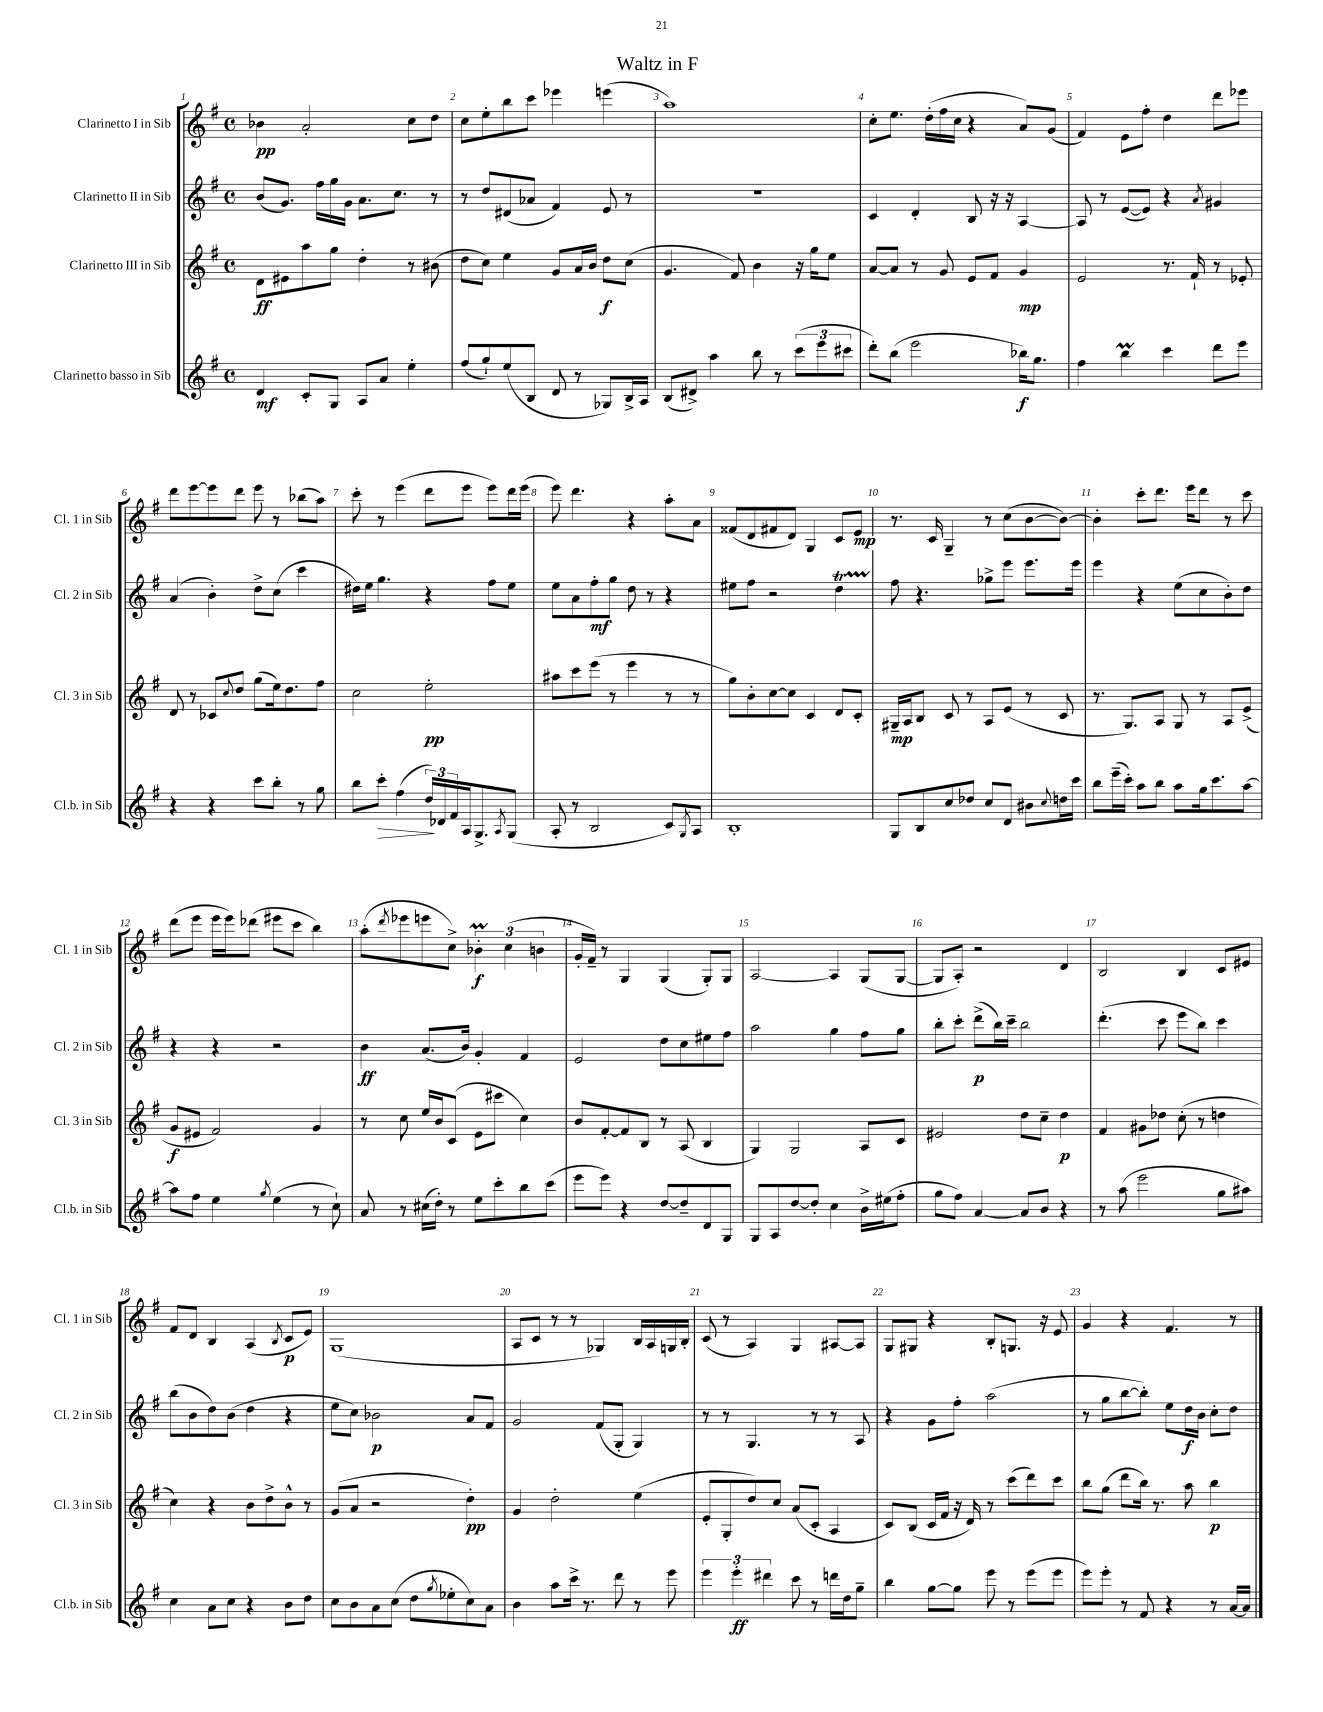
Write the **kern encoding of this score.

**kern	**dynam	**kern	**dynam	**kern	**dynam	**kern	**dynam
*part4	*part4	*part3	*part3	*part2	*part2	*part1	*part1
*staff4	*staff4	*staff3	*staff3	*staff2	*staff2	*staff1	*staff1
*I"Clarinetto basso in Sib	*	*I"Clarinetto III in Sib	*	*I"Clarinetto II in Sib	*	*I"Clarinetto I in Sib	*
*I'Cl.b. in Sib	*	*I'Cl. 3 in Sib	*	*I'Cl. 2 in Sib	*	*I'Cl. 1 in Sib	*
*clefG2	*	*clefG2	*	*clefG2	*	*clefG2	*
*k[f#]	*	*k[f#]	*	*k[f#]	*	*k[f#]	*
*M4/4	*	*M4/4	*	*M4/4	*	*M4/4	*
*met(c)	*	*met(c)	*	*met(c)	*	*met(c)	*
=1	=1	=1	=1	=1	=1	=1	=1
4d/	mf	8d\L	ff	(8b/L	.	4b-X\	pp
.	.	8e#X\	.	8.g/J)	.	.	.
8c'/L	.	8aa\	.	.	.	2a'/	.
.	.	.	.	16ff#\LL	.	.	.
8G/J	.	8gg\J	.	16gg\	.	.	.
.	.	.	.	16g\JJ	.	.	.
8A/L	.	4dd'\	.	8.a\L	.	.	.
8a/J	.	.	.	.	.	.	.
.	.	.	.	8.cc\J	.	.	.
4ee'\	.	8r	.	.	.	8cc\L	.
.	.	(8b#X\	.	8r	.	8dd\J	.
=2	=2	=2	=2	=2	=2	=2	=2
(8ff#/L	.	8dd\L	.	8r	.	8cc\L	.
8gg`/)	.	8cc\J)	.	8dd/L	.	8ee'\	.
(8ee/	.	4ee\	.	(8d#X/	.	8bb\	.
8B/J	.	.	.	8a-X/J	.	8ccc\J	.
8d/	.	8g/L	.	4f#/)	.	4eee-X\	.
8r	.	16a/L	.	.	.	.	.
.	.	16b/JJ	.	.	.	.	.
8G-X/L)	.	8dd\L	f	8e/	.	(4eeen\	.
16B^/L	.	(8cc\J	.	8r	.	.	.
16A/JJ	.	.	.	.	.	.	.
=3	=3	=3	=3	=3	=3	=3	=3
(8B/L	.	4.g/	.	1r	.	1aa)	.
8d#X^/J)	.	.	.	.	.	.	.
4aa\	.	.	.	.	.	.	.
.	.	8f#/)	.	.	.	.	.
8bb\	.	4b\	.	.	.	.	.
8r	.	.	.	.	.	.	.
(12ccc\L	.	16r	.	.	.	.	.
.	.	16gg\KL	.	.	.	.	.
12eee\	.	.	.	.	.	.	.
.	.	8ee\J	.	.	.	.	.
12ccc#X\J	.	.	.	.	.	.	.
=4	=4	=4	=4	=4	=4	=4	=4
8ddd'\L)	.	[8a/L	.	4c/	.	8cc'\L	.
(8bb\J	.	8a/J]	.	.	.	8.ee\J	.
2eee\	.	8r	.	4d'/	.	.	.
.	.	.	.	.	.	(16dd'\LL	.
.	.	8g/	.	.	.	16ff#\	.
.	.	.	.	.	.	16cc\JJ	.
.	.	8e/L	.	8B/	.	4r	.
.	.	8f#/J	.	16r	.	.	.
.	.	.	.	16r	.	.	.
16bb-X\KL)	f	4g/	mp	[4A/	.	8a/L)	.
8.gg\J	.	.	.	.	.	.	.
.	.	.	.	.	.	(8g/J	.
=5	=5	=5	=5	=5	=5	=5	=5
4ff#\	.	2e/	.	8A/]	.	4f#/)	.
.	.	.	.	8r	.	.	.
4bbm\	.	.	.	([8e/L	.	8e\L	.
.	.	.	.	8e/J])	.	8ff#'\J	.
4ccc\	.	8.r	.	4r	.	4dd\	.
.	.	16f#`/	.	.	.	.	.
.	.	.	.	8qa/	.	.	.
8ddd\L	.	8r	.	4g#X/	.	8ddd\L	.
8eee\J	.	8e-X'/	.	.	.	8eee-X\J	.
!!LO:LB:g=z
=6	=6	=6	=6	=6	=6	=6	=6
4r	.	8d/	.	(4a/	.	8ddd\L	.
.	.	8r	.	.	.	[8eee\	.
4r	.	8c-X/L	.	4b'\)	.	8eee\]	.
.	.	8qqcc/	.	.	.	.	.
.	.	8dd/J	.	.	.	8ddd\J	.
8ccc\L	.	(8gg\L	.	8dd^\L	.	8eee\	.
8bb'\J	.	16ee\k)	.	(8cc\J	.	8r	.
.	.	8.dd\	.	.	.	.	.
8r	.	.	.	4ccc\	.	(8bb-X\L	.
8gg\	.	8ff#\J	.	.	.	8aa\J)	.
=7	=7	=7	=7	=7	=7	=7	=7
8bb\L	.	2cc\	.	16dd#X\LL)	.	8ccc'\	.
.	.	.	.	16ee\JJ	.	.	.
!	!LO:HP:b	!	!	!	!	!	!
8ccc'\J	>	.	.	4.gg\	.	8r	.
(4ff#\	.	.	.	.	.	(4eee\	.
24dd/LL)	.	2ee'\	pp	4r	.	8ddd\L	.
24d-X/	]	.	.	.	.	.	.
24f#/	.	.	.	.	.	.	.
16A/J	.	.	.	.	.	8eee\J	.
8.G^/	.	.	.	.	.	.	.
.	.	.	.	8ff#\L	.	8eee\L)	.
8qA/	.	.	.	.	.	.	.
(8G/J	.	.	.	8ee\J	.	16ddd\L	.
.	.	.	.	.	.	(16eee\JJ	.
=8	=8	=8	=8	=8	=8	=8	=8
8A'/	.	8aa#X\L	.	8ee\L	.	8eee\)	.
8r	.	8ccc\	.	8a\	.	4.ddd\	.
2B/	.	(8eee\J	.	8ff#'\	mf	.	.
.	.	8r	.	8gg\J	.	.	.
.	.	4eee\	.	8dd\	.	4r	.
.	.	.	.	8r	.	.	.
8c/L)	.	8r	.	4r	.	8aa'\L	.
8qG/	.	.	.	.	.	.	.
8A/J	.	8r	.	.	.	8a\J	.
=9	=9	=9	=9	=9	=9	=9	=9
1B'	.	8gg\L)	.	8ee#X\L	.	(8f##X/L	.
.	.	8b'\	.	8ff#\J	.	8d/	.
.	.	[8cc\	.	2r	.	8f#X/	.
.	.	8cc\J]	.	.	.	8d/J)	.
.	.	4c/	.	.	.	4G/	.
.	.	8d/L	.	4ddT\	.	8c/L	.
.	.	8c'/J	.	.	.	8e/J	mp
=10	=10	=10	=10	=10	=10	=10	=10
8G/L	.	16G#X~/LL	mp	8ff#\	.	8.r	.
.	.	16A/J	.	.	.	.	.
8B/	.	8B/J	.	4.r	.	.	.
.	.	.	.	.	.	16c/	.
8cc/	.	8c/	.	.	.	4G~/	.
8dd-X/J	.	8r	.	.	.	.	.
8cc/L	.	8A/L	.	8gg-X^\L	.	8r	.
8d/J	.	(8e/J	.	8eee\J	.	(8cc\L	.
8b#X\L	.	8r	.	8.eee\L	.	[8b\	.
8qqcc/	.	.	.	.	.	.	.
16ddn\L	.	8c/	.	.	.	8b\J_)	.
16ccc\JJ	.	.	.	16eee\Jk	.	.	.
=11	=11	=11	=11	=11	=11	=11	=11
8bb\L	.	8.r	.	4eee\	.	4b'\]	.
(16eee~\L	.	.	.	.	.	.	.
16ccc'\JJ)	.	8.G/L)	.	.	.	.	.
8aa\L	.	.	.	4r	.	8ccc'\L	.
8bb\J	.	8A/J	.	.	.	8.ddd\J	.
8aa\L	.	8G/	.	(8ee\L	.	.	.
.	.	.	.	.	.	16eee\KL	.
16gg\k	.	8r	.	8cc\	.	8ddd\J	.
8.ccc\	.	.	.	.	.	.	.
.	.	8A/L	.	8b'\)	.	8r	.
[8aa\J	.	(8e^/J	.	8dd\J	.	8ccc\	.
!!LO:LB:g=z
=12	=12	=12	=12	=12	=12	=12	=12
8aa\L]	.	8g/L	f	4r	.	(8ddd\L	.
8ff#\J	.	8e#X/J	.	.	.	8eee\J	.
4ee\	.	2f#/)	.	4r	.	16eee\LL	.
.	.	.	.	.	.	16eee\J)	.
.	.	.	.	.	.	(8ddd-X\J	.
8qgg/	.	.	.	.	.	.	.
(4ee\	.	.	.	2r	.	8eee#X\L	.
.	.	.	.	.	.	8ccc\J	.
8r	.	4g/	.	.	.	4bb\)	.
8cc`\)	.	.	.	.	.	.	.
=13	=13	=13	=13	=13	=13	=13	=13
8a/	.	8r	.	4b\	ff	(8aa'\L	.
.	.	.	.	.	.	8qddd/	.
8r	.	8cc\	.	.	.	8eee-X\	.
(16cc#X\LL	.	16ee/LL	.	(8.a/L	.	8eeen\	.
16dd'\JJ)	.	16b/J	.	.	.	.	.
8r	.	(8c/J	.	.	.	8cc^\J)	.
.	.	.	.	16b/Jk)	.	.	.
8ee\L	.	8e\L	.	4g'/	.	6b-XM'\	f
8ccc'\	.	8ccc#X\J	.	.	.	.	.
.	.	.	.	.	.	(6cc\	.
8bb\	.	4cc\)	.	4f#/	.	.	.
.	.	.	.	.	.	6bn\	.
(8ccc\J	.	.	.	.	.	.	.
=14	=14	=14	=14	=14	=14	=14	=14
8eee\L	.	8b/L	.	2e/	.	16g'/LL	.
.	.	.	.	.	.	16f#~/JJ)	.
8eee\J)	.	[8f#'/	.	.	.	8r	.
4r	.	8f#/]	.	.	.	4G/	.
.	.	8B/J	.	.	.	.	.
[8dd/L	.	8r	.	8dd\L	.	(4G/	.
8dd~/]	.	(8A/	.	8cc\	.	.	.
8d/	.	4B/	.	8ee#X\	.	8G'/L)	.
8G/J	.	.	.	8ff#\J	.	8G/J	.
=15	=15	=15	=15	=15	=15	=15	=15
8G/L	.	4G/)	.	2aa\	.	[2A/	.
8A/	.	.	.	.	.	.	.
[8dd/	.	2G/	.	.	.	.	.
8dd'/J]	.	.	.	.	.	.	.
4cc\	.	.	.	4gg\	.	4A/]	.
16b^\LL	.	8A/L	.	8ff#\L	.	(8G/L	.
(16ee#X\J	.	.	.	.	.	.	.
8ff#'\J	.	8c/J	.	8gg\J	.	[8G/J	.
=16	=16	=16	=16	=16	=16	=16	=16
8gg\L	.	2e#X/	.	8bb'\L	.	8G/L]	.
8ff#\J)	.	.	.	8ccc'\J	.	8A'/J)	.
[4a/	.	.	.	(8ddd^\L	p	2r	.
.	.	.	.	16bb\L)	.	.	.
.	.	.	.	16ccc~\JJ	.	.	.
8a/L]	.	8dd\L	.	2bb\	.	.	.
8b/J	.	8cc~\J	.	.	.	.	.
4r	.	4dd\	p	.	.	4d/	.
=17	=17	=17	=17	=17	=17	=17	=17
8r	.	4f#/	.	(4.ddd'\	.	2B/	.
(8aa\	.	.	.	.	.	.	.
2eee\	.	8g#X\L	.	.	.	.	.
.	.	8dd-X\J	.	8ccc\	.	.	.
.	.	(8cc'\	.	8eee\L	.	4B/	.
.	.	8r	.	8bb\J)	.	.	.
8gg\L	.	4ddn\	.	4ccc\	.	8c/L	.
8aa#X\J)	.	.	.	.	.	8e#X/J	.
!!LO:LB:g=z
=18	=18	=18	=18	=18	=18	=18	=18
4cc\	.	4cc\)	.	(8bb\L	.	8f#/L	.
.	.	.	.	8b\	.	8d/J	.
8a\L	.	4r	.	8dd\)	.	4B/	.
8cc\J	.	.	.	(8b\J	.	.	.
4r	.	8b\L	.	4dd\	.	(4A/	.
.	.	8dd^\	.	.	.	.	.
.	.	.	.	.	.	8qB/	.
8b\L	.	8b^^\J	.	4r	.	8c/L	p
8dd\J	.	8r	.	.	.	8e/J)	.
=19	=19	=19	=19	=19	=19	=19	=19
8cc\L	.	(8g/L	.	8ee\L	.	(1G	.
8b\	.	8a/J	.	8cc\J)	.	.	.
8a\	.	2r	.	2b-X\	p	.	.
(8cc\J	.	.	.	.	.	.	.
8dd\L	.	.	.	.	.	.	.
8qgg/	.	.	.	.	.	.	.
8ee-X'\	.	.	.	.	.	.	.
8cc\)	.	4dd'\)	pp	8a/L	.	.	.
8a\J	.	.	.	8f#/J	.	.	.
=20	=20	=20	=20	=20	=20	=20	=20
4b\	.	4g/	.	2g/	.	8A/L	.
.	.	.	.	.	.	8c/J	.
8aa\L	.	2dd'\	.	.	.	8r	.
16ccc^\Jk	.	.	.	.	.	8r	.
8.r	.	.	.	.	.	.	.
.	.	.	.	(8f#/L	.	4G-X/)	.
8ddd\	.	.	.	8G'/J	.	.	.
8r	.	(4ee\	.	4G/)	.	16B/LL	.
.	.	.	.	.	.	16A/	.
8eee\	.	.	.	.	.	16Gn/	.
.	.	.	.	.	.	16B'/JJ	.
=21	=21	=21	=21	=21	=21	=21	=21
6eee\	.	8e'/L	.	8r	.	(8c/	.
.	.	8G'/	.	8r	.	8r	.
6eee'\	ff	.	.	.	.	.	.
.	.	8dd/)	.	4.G/	.	4A/)	.
6ddd#X\	.	.	.	.	.	.	.
.	.	8cc/J	.	.	.	.	.
8ccc\	.	(8a/L	.	.	.	4G/	.
8r	.	8c'/J	.	8r	.	.	.
16dddn\LL	.	4A/	.	8r	.	[8A#X/L	.
16dd\J	.	.	.	.	.	.	.
8gg~\J	.	.	.	8A/	.	8A#/J]	.
=22	=22	=22	=22	=22	=22	=22	=22
4bb\	.	8c/L)	.	4r	.	8G/L	.
.	.	(8B/J	.	.	.	8G#X/J	.
[8gg\L	.	16c/LL	.	8g\L	.	4r	.
.	.	16f#/JJ	.	.	.	.	.
8gg\J]	.	16r	.	8ff#'\J	.	.	.
.	.	16d/)	.	.	.	.	.
8eee\	.	8r	.	(2aa\	.	8B'/L	.
8r	.	(8ccc\L	.	.	.	8.Gn/J	.
(8eee\L	.	8ddd\)	.	.	.	.	.
.	.	.	.	.	.	16r	.
8eee\J	.	8ccc\J	.	.	.	8e/	.
=23	=23	=23	=23	=23	=23	=23	=23
8eee\L)	.	8bb\L	.	8r	.	4g/	.
8eee'\J	.	(8gg\J	.	8gg\L	.	.	.
8r	.	8ddd\L	.	[8bb\	.	4r	.
8f#/	.	16bb\Jk)	.	8bb'\J])	.	.	.
.	.	8.r	.	.	.	.	.
4r	.	.	.	8ee\L	.	4.f#/	.
.	.	8aa\	.	16dd\L	f	.	.
.	.	.	.	16b\JJ	.	.	.
8r	.	4bb\	p	8cc'\L	.	.	.
[16a/LL	.	.	.	8dd\J	.	8r	.
16a/JJ]	.	.	.	.	.	.	.
==	==	==	==	==	==	==	==
*-	*-	*-	*-	*-	*-	*-	*-
